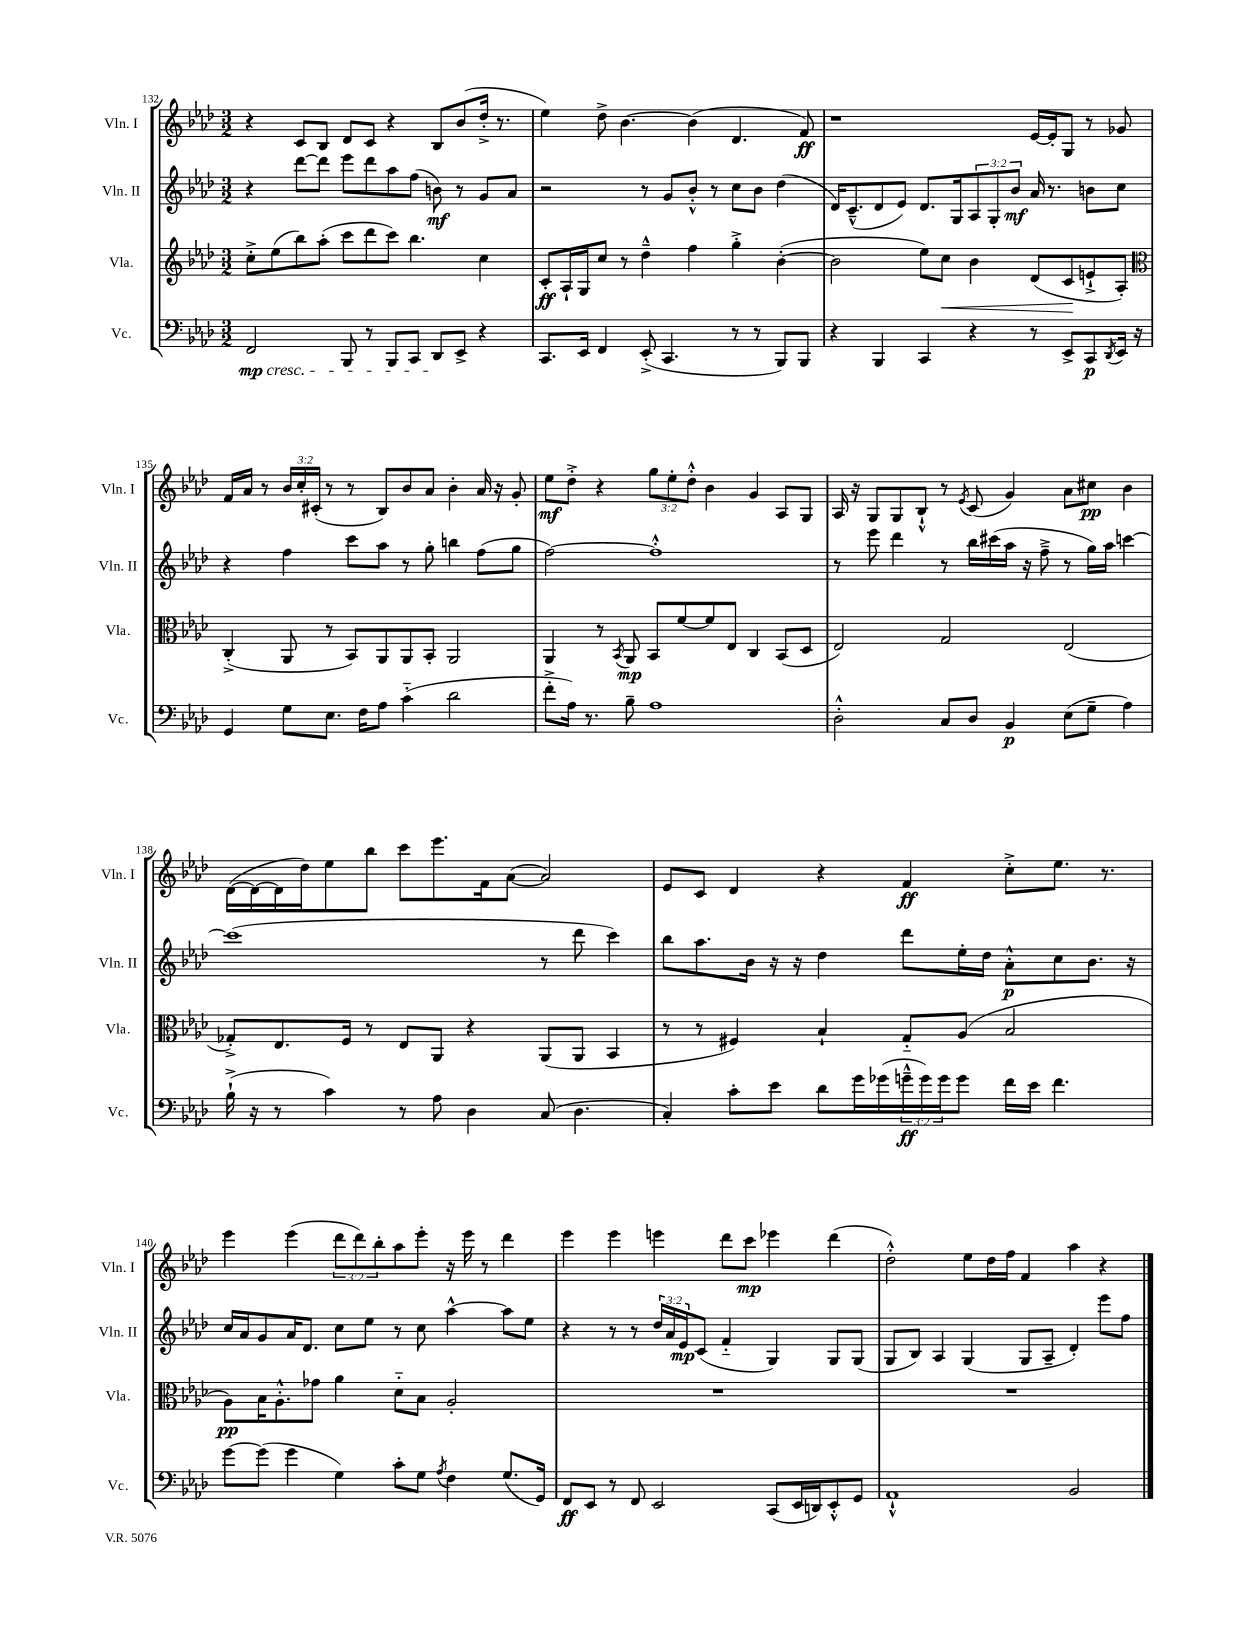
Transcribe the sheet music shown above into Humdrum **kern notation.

**kern	**dynam	**kern	**dynam	**kern	**dynam	**kern	**dynam
*part4	*part4	*part3	*part3	*part2	*part2	*part1	*part1
*staff4	*staff4	*staff3	*staff3	*staff2	*staff2	*staff1	*staff1
*I"Vc.	*	*I"Vla.	*	*I"Vln. II	*	*I"Vln. I	*
*I'Vc.	*	*I'Vla.	*	*I'Vln. II	*	*I'Vln. I	*
*clefF4	*	*clefG2	*	*clefG2	*	*clefG2	*
*k[b-e-a-d-]	*	*k[b-e-a-d-]	*	*k[b-e-a-d-]	*	*k[b-e-a-d-]	*
*M3/2	*	*M3/2	*	*M3/2	*	*M3/2	*
=132	=132	=132	=132	=132	=132	=132	=132
!LO:TX:b:i:t=cresc.	!	!	!	!	!	!	!
2FF/	mp	8cc'^\L	.	4r	.	4r	.
.	.	(8ee-\	.	.	.	.	.
.	.	8bb-\)	.	[8ddd-\L	.	8c/L	.
.	.	(8aa-'\J	.	8ddd-\J]	.	8B-/J	.
8BBB-/	.	8ccc\L	.	8eee-\L	.	8d-/L	.
8r	.	8ddd-\	.	8ddd-\	.	8c/J	.
8BBB-/L	.	8ccc\J)	.	8aa-\	.	4r	.
8CC/J	.	4.bb-\	.	(8ff\J	.	.	.
8DD-/L	.	.	.	8bn\)	mf	8B-/L	.
8EE-^/J	.	.	.	8r	.	(8b-/	.
4r	.	4cc\	.	8g/L	.	16dd-'^/Jk	.
.	.	.	.	.	.	8.r	.
.	.	.	.	8a-/J	.	.	.
=133	=133	=133	=133	=133	=133	=133	=133
8.CC/L	.	8c'/L	ff	2r	.	4ee-\)	.
.	.	16A-`/L	.	.	.	.	.
16EE-/Jk	.	16G/J	.	.	.	.	.
4FF/	.	8cc/J	.	.	.	8dd-^\	.
.	.	8r	.	.	.	[4.b-\	.
(8EE-'^/	.	4dd-~^^\	.	8r	.	.	.
4.CC/	.	.	.	8g/L	.	.	.
.	.	4ff\	.	8b-'^^/J	.	(4b-\]	.
.	.	.	.	8r	.	.	.
8r	.	4gg'^\	.	8cc\L	.	4.d-/	.
8r	.	.	.	8b-\J	.	.	.
8BBB-/L)	.	([4b-'\	.	(4dd-\	.	.	.
8BBB-/J	.	.	.	.	.	8f/)	ff
=134	=134	=134	=134	=134	=134	=134	=134
4r	.	2b-\]	.	16d-/KL)	.	1r	.
.	.	.	.	(8.c~^^/	.	.	.
4BBB-/	.	.	.	8d-/	.	.	.
.	.	.	.	8e-/J)	.	.	.
4CC/	.	8ee-\L)	.	8.d-/L	.	.	.
!	!	!	!LO:HP:b	!	!	!	!
.	.	8cc\J	<	.	.	.	.
.	.	.	.	16G/k	.	.	.
4r	.	4b-\	.	12A-/	.	.	.
.	.	.	.	12G'/	.	.	.
.	.	.	.	12b-/J	mf	.	.
8r	.	(8d-/L	.	16a-/	.	[16e-/LL	.
.	.	.	.	8.r	.	16e-'/J]	.
8EE-^/L	.	8c/	.	.	.	8G/J	.
8CC/	p	8en`^/	[	8bn\L	.	8r	.
8qDD-/	.	.	.	.	.	.	.
16EE-/Jk	.	8A-'/J)	.	8cc\J	.	8g-X/	.
16r	.	.	.	.	.	.	.
!!LO:LB:g=z
=135	=135	=135	=135	=135	=135	=135	=135
*	*	*clefC3	*	*	*	*	*
4GG/	.	(4C'^/	.	4r	.	16f/LL	.
.	.	.	.	.	.	16a-/JJ	.
.	.	.	.	.	.	8r	.
8G\L	.	8AA-/	.	4ff\	.	24b-/LL	.
.	.	.	.	.	.	24cc'/	.
.	.	.	.	.	.	(24c#X'/JJ	.
8.E-\J	.	8r	.	.	.	8r	.
.	.	8BB-/L)	.	8ccc\L	.	8r	.
16F\KL	.	.	.	.	.	.	.
8A-\J	.	8AA-/	.	8aa-\J	.	8B-/L)	.
(4c\	.	8AA-/	.	8r	.	8b-/	.
.	.	8BB-'/J	.	8gg'\	.	8a-/J	.
2d-\	.	2AA-/	.	4bbn\	.	4b-'\	.
.	.	.	.	(8ff\L	.	16a-/	.
.	.	.	.	.	.	16r	.
.	.	.	.	8gg\J	.	8g'/	.
=136	=136	=136	=136	=136	=136	=136	=136
8f'^\L	.	4AA-/	.	[2ff\)	.	8ee-\L	mf
16A-\Jk)	.	.	.	.	.	8dd-'^\J	.
8.r	.	.	.	.	.	.	.
.	.	8r	.	.	.	4r	.
.	.	8qBB-/	.	.	.	.	.
8B-~\	.	8AA-/	mp	.	.	.	.
1A-	.	8BB-/L	.	1ff'^^]	.	12gg\L	.
.	.	.	.	.	.	12ee-'\	.
.	.	[8f/	.	.	.	.	.
.	.	.	.	.	.	12dd-'^^\J	.
.	.	8f/]	.	.	.	4b-\	.
.	.	8E-/J	.	.	.	.	.
.	.	4C/	.	.	.	4g/	.
.	.	(8BB-/L	.	.	.	8A-/L	.
.	.	8D-/J	.	.	.	8G/J	.
=137	=137	=137	=137	=137	=137	=137	=137
2D-'^^\	.	2E-/)	.	8r	.	16A-/	.
.	.	.	.	.	.	16r	.
.	.	.	.	8eee-\	.	8G/L	.
.	.	.	.	4ddd-\	.	8G/	.
.	.	.	.	.	.	8B-`^^/J	.
8C/L	.	2G/	.	8r	.	8r	.
.	.	.	.	.	.	8qe-/	.
8D-/J	.	.	.	16bb-\LL	.	(8c/	.
.	.	.	.	(16ccc#X\	.	.	.
4BB-/	p	.	.	16aa-\JJ	.	4g/)	.
.	.	.	.	16r	.	.	.
.	.	.	.	8ff~^\	.	.	.
(8E-\L	.	(2E-/	.	8r	.	8a-\L	.
8G~\J	.	.	.	16gg\LL)	.	8cc#X\J	pp
.	.	.	.	16aa-\JJ	.	.	.
4A-\)	.	.	.	[4cccn\	.	4b-\	.
!!LO:LB:g=z
=138	=138	=138	=138	=138	=138	=138	=138
(16B-`^\	.	8G-X'^/L)	.	(1ccc]	.	([16d-\LL	.
16r	.	.	.	.	.	16d-\_	.
8r	.	8.E-/	.	.	.	16d-\]	.
.	.	.	.	.	.	16dd-\J)	.
4c\)	.	.	.	.	.	8ee-\	.
.	.	16F/Jk	.	.	.	.	.
.	.	8r	.	.	.	8bb-\J	.
8r	.	8E-/L	.	.	.	8ccc\L	.
8A-\	.	8AA-/J	.	.	.	8.eee-\	.
4D-\	.	4r	.	.	.	.	.
.	.	.	.	.	.	16f\k	.
.	.	.	.	.	.	([8a-\J	.
(8C/	.	(8AA-/L	.	8r	.	2a-/])	.
4.D-\	.	8AA-/J	.	8ddd-\	.	.	.
.	.	4BB-/	.	4ccc\)	.	.	.
=139	=139	=139	=139	=139	=139	=139	=139
4C'/)	.	8r	.	8bb-\L	.	8e-/L	.
.	.	8r	.	8.aa-\	.	8c/J	.
8c'\L	.	4F#X/)	.	.	.	4d-/	.
.	.	.	.	16b-\Jk	.	.	.
8e-\J	.	.	.	16r	.	.	.
.	.	.	.	16r	.	.	.
8d-\L	.	4B-`/	.	4dd-\	.	4r	.
16g\L	.	.	.	.	.	.	.
(16g-X\	.	.	.	.	.	.	.
24gn~^^\	ff	8G/L	.	8ddd-\L	.	4f/	ff
24g\)	.	.	.	.	.	.	.
24g\J	.	.	.	.	.	.	.
8g\J	.	(8A-/J	.	16ee-'\L	.	.	.
.	.	.	.	16dd-\JJ	.	.	.
16f\LL	.	2B-/	.	8a-'^^\L	p	8cc'^\L	.
16e-\JJ	.	.	.	.	.	.	.
4.f\	.	.	.	8cc\	.	8.ee-\J	.
.	.	.	.	8.b-\J	.	.	.
.	.	.	.	.	.	8.r	.
.	.	.	.	16r	.	.	.
!!LO:LB:g=z
=140	=140	=140	=140	=140	=140	=140	=140
[8g\L	.	8A-\L)	pp	16cc/LL	.	4eee-\	.
.	.	.	.	16a-/J	.	.	.
(8g\J]	.	16B-\K	.	8g/	.	.	.
.	.	8.A-'^^\	.	.	.	.	.
4g\	.	.	.	16a-/K	.	(4eee-\	.
.	.	.	.	8.d-/J	.	.	.
.	.	8g-X\J	.	.	.	.	.
4G\)	.	4a-\	.	8cc\L	.	12ddd-\L	.
.	.	.	.	.	.	12ddd-\)	.
.	.	.	.	8ee-\J	.	.	.
.	.	.	.	.	.	12bb-'\	.
8c'\L	.	8d-\L	.	8r	.	8aa-\	.
8G\J	.	8B-\J	.	8cc\	.	8eee-'\J	.
8qA-/	.	.	.	.	.	.	.
4F\	.	2A-'/	.	[4aa-^^\	.	16r	.
.	.	.	.	.	.	16eee-\	.
.	.	.	.	.	.	8r	.
(8.G/L	.	.	.	8aa-\L]	.	4ddd-\	.
.	.	.	.	8ee-\J	.	.	.
16GG/Jk)	.	.	.	.	.	.	.
=141	=141	=141	=141	=141	=141	=141	=141
8FF/L	ff	1.r	.	4r	.	4eee-\	.
8EE-/J	.	.	.	.	.	.	.
8r	.	.	.	8r	.	4eee-\	.
8FF/	.	.	.	8r	.	.	.
2EE-/	.	.	.	24dd-/LL	.	4eeen\	.
.	.	.	.	24a-/	.	.	.
.	.	.	.	24e-/J	mp	.	.
.	.	.	.	(8c/J	.	.	.
.	.	.	.	4f/	.	8ddd-\L	.
.	.	.	.	.	.	8ccc\J	mp
(8CC/L	.	.	.	4G/)	.	4eee-X\	.
16EE-/L	.	.	.	.	.	.	.
16DDn/J)	.	.	.	.	.	.	.
8EE-'^^/	.	.	.	8G/L	.	(4ddd-\	.
8GG/J	.	.	.	(8G/J	.	.	.
=142	=142	=142	=142	=142	=142	=142	=142
1AA-`^^	.	1.r	.	8G/L	.	2dd-'^^\)	.
.	.	.	.	8B-/J)	.	.	.
.	.	.	.	4A-/	.	.	.
.	.	.	.	(4G/	.	8ee-\L	.
.	.	.	.	.	.	16dd-\L	.
.	.	.	.	.	.	16ff\JJ	.
.	.	.	.	8G/L	.	4f/	.
.	.	.	.	8A-~/J	.	.	.
2BB-/	.	.	.	4d-'/)	.	4aa-\	.
.	.	.	.	8eee-\L	.	4r	.
.	.	.	.	8ff\J	.	.	.
==	==	==	==	==	==	==	==
*-	*-	*-	*-	*-	*-	*-	*-
